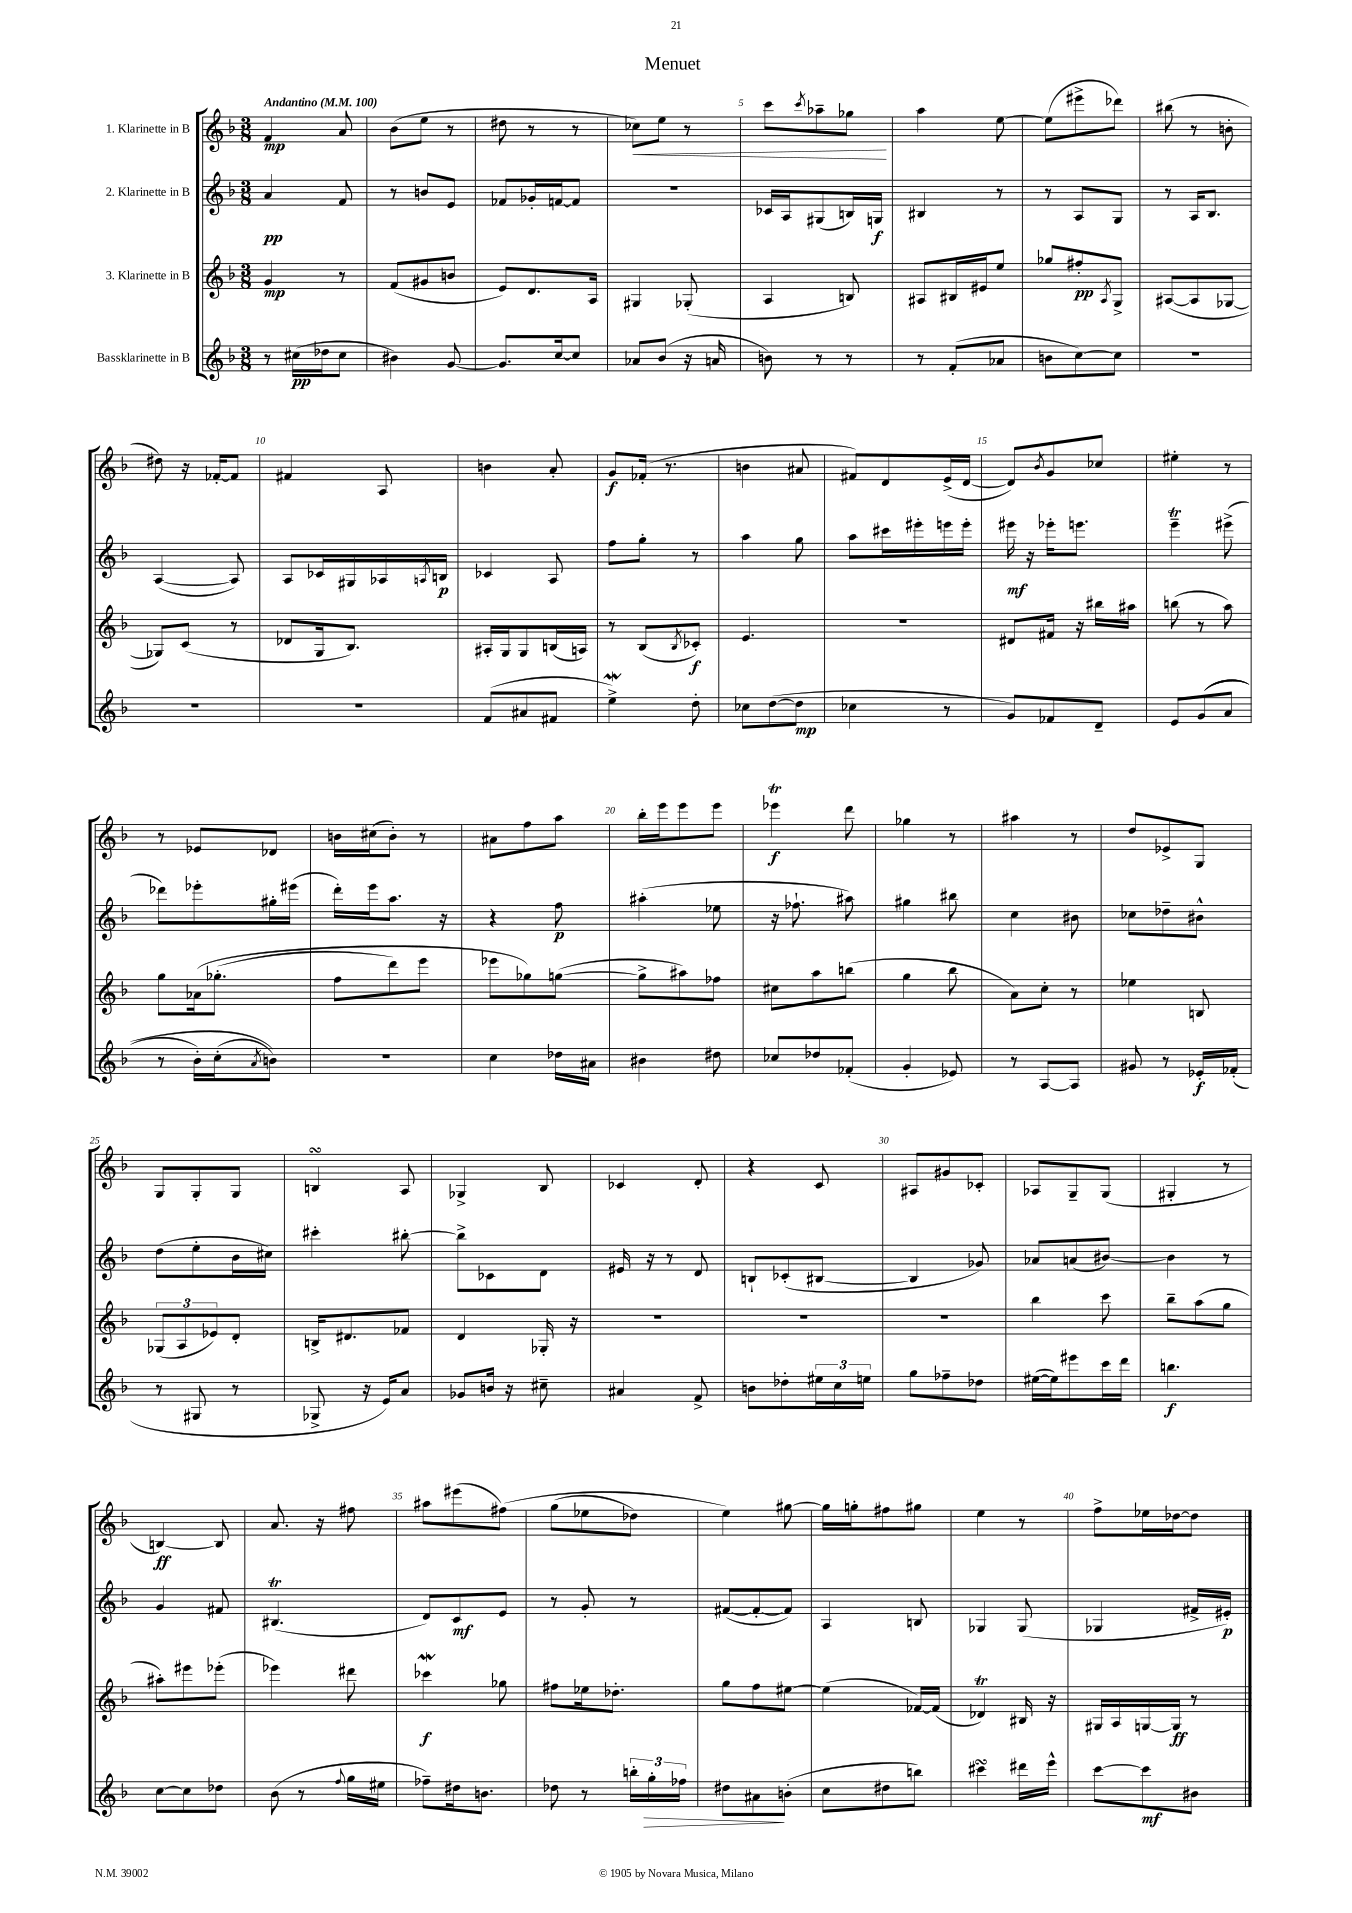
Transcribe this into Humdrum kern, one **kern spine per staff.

**kern	**dynam	**kern	**dynam	**kern	**dynam	**kern	**dynam
*part4	*part4	*part3	*part3	*part2	*part2	*part1	*part1
*staff4	*staff4	*staff3	*staff3	*staff2	*staff2	*staff1	*staff1
*I"Bassklarinette in B	*	*I"3. Klarinette in B	*	*I"2. Klarinette in B	*	*I"1. Klarinette in B	*
*clefG2	*	*clefG2	*	*clefG2	*	*clefG2	*
*k[b-]	*	*k[b-]	*	*k[b-]	*	*k[b-]	*
*M3/8	*	*M3/8	*	*M3/8	*	*M3/8	*
*MM100	*	*MM100	*	*MM100	*	*MM100	*
=1	=1	=1	=1	=1	=1	=1	=1
!	!	!	!	!	!	!LO:TX:a:B:t=Andantino	!
8r	.	4g/	mp	4a/	pp	4f/	mp
(16cc#X\LL	pp	.	.	.	.	.	.
16dd-X\J	.	.	.	.	.	.	.
8cc#\J	.	8r	.	8f/	.	8a/	.
=2	=2	=2	=2	=2	=2	=2	=2
4b#X\)	.	(8f/L	.	8r	.	(8b-\L	.
.	.	8g#X/	.	8bn/L	.	8ee\J	.
[8g/	.	8bn/J	.	8e/J	.	8r	.
=3	=3	=3	=3	=3	=3	=3	=3
8.g/L]	.	8e/L)	.	8f-X/L	.	8dd#X\	.
.	.	8.d/	.	16g-X'/L	.	8r	.
[16cc/k	.	.	.	[16fn/J	.	.	.
8cc/J]	.	.	.	8f/J]	.	8r	.
.	.	16A/Jk	.	.	.	.	.
=4	=4	=4	=4	=4	=4	=4	=4
!	!	!	!	!	!	!	!LO:HP:b
8a-X/L	.	4G#X/	.	4.r	.	8cc-X\L)	<
(8b-/J	.	.	.	.	.	8ee\J	.
16r	.	(8G-X'/	.	.	.	8r	.
16an/	.	.	.	.	.	.	.
=5	=5	=5	=5	=5	=5	=5	=5
8bn\)	.	4A/	.	16c-X/LL	.	8ccc\L	.
.	.	.	.	16A/J	.	.	.
.	.	.	.	.	.	8qccc/	.
8r	.	.	.	(8G#X/	.	8aa-X~\	.
8r	.	8Bn/)	.	16Bn/L)	.	8gg-X\J	.
.	.	.	.	16Gn/JJ	f	.	.
.	.	.	.	.	.	.	[
=6	=6	=6	=6	=6	=6	=6	=6
8r	.	8A#X/L	.	4B#X/	.	4aa\	.
(8f'/L	.	16B#X/L	.	.	.	.	.
.	.	16e#X/J	.	.	.	.	.
8a-X/J	.	8ee/J	.	8r	.	[8ee\	.
=7	=7	=7	=7	=7	=7	=7	=7
8bn\L	.	8gg-X/L	.	8r	.	(8ee\L]	.
[8cc\)	.	8ff#X'/	pp	8A/L	.	8eee#X^\	.
.	.	8qA/	.	.	.	.	.
8cc\J]	.	8G^/J	.	8G/J	.	8ddd-X\J)	.
=8	=8	=8	=8	=8	=8	=8	=8
4.r	.	([8A#X/L	.	8r	.	(8bb#X\	.
.	.	8A#/]	.	16A/KL	.	8r	.
.	.	.	.	8.B-/J	.	.	.
.	.	[8G-X/J	.	.	.	8bn'\	.
!!LO:LB:g=z
=9	=9	=9	=9	=9	=9	=9	=9
4.r	.	8G-X/L])	.	([4A/	.	8dd#X\)	.
.	.	(8c/J	.	.	.	16r	.
.	.	.	.	.	.	[16f-X'/KL	.
.	.	8r	.	8A/])	.	8f-/J]	.
=10	=10	=10	=10	=10	=10	=10	=10
4.r	.	8d-X/L	.	8A/L	.	4f#X/	.
.	.	16G/k	.	16c-X/L	.	.	.
.	.	8.B-/J)	.	16G#X/	.	.	.
.	.	.	.	16A-X/	.	8A/	.
.	.	.	.	8qAn/	.	.	.
.	.	.	.	16Bn/JJ	p	.	.
=11	=11	=11	=11	=11	=11	=11	=11
(8f/L	.	16A#X'/LL	.	4c-X/	.	4bn\	.
.	.	16G/J	.	.	.	.	.
8a#X/	.	8G/	.	.	.	.	.
8f#X/J	.	(16Bn/L	.	8A/	.	8a'/	.
.	.	16An/JJ)	.	.	.	.	.
=12	=12	=12	=12	=12	=12	=12	=12
4eeW^\)	.	8r	.	8ff\L	.	8g/L	f
.	.	(8B-/L	.	8gg'\J	.	(16f-X'/Jk	.
.	.	.	.	.	.	8.r	.
.	.	8qB-/	.	.	.	.	.
8dd'\	.	8c-X'/J)	f	8r	.	.	.
=13	=13	=13	=13	=13	=13	=13	=13
8cc-X\L	.	4.e/	.	4aa\	.	4bn\	.
([8dd\	.	.	.	.	.	.	.
8dd\J]	mp	.	.	8gg\	.	8a#X/	.
=14	=14	=14	=14	=14	=14	=14	=14
4cc-X\	.	4.r	.	8aa\L	.	8f#X/L)	.
.	.	.	.	16ccc#X\L	.	8d/	.
.	.	.	.	16eee#X'\	.	.	.
8r	.	.	.	16eeen\	.	(16e^/L	.
.	.	.	.	16eee'\JJ	.	[16d/JJ	.
=15	=15	=15	=15	=15	=15	=15	=15
8g/L)	.	8d#X/L	.	16eee#X\	mf	8d/L])	.
.	.	.	.	16r	.	.	.
.	.	.	.	.	.	8qb-/	.
8f-X/	.	16f#X/Jk	.	16eee-X'\KL	.	8g/	.
.	.	16r	.	8.eeen\J	.	.	.
8d~/J	.	16bb#X\LL	.	.	.	8cc-X/J	.
.	.	16aa#X\JJ	.	.	.	.	.
=16	=16	=16	=16	=16	=16	=16	=16
8e/L	.	(8bbn\	.	4eeet~\	.	4ee#X'\	.
((8g/	.	8r	.	.	.	.	.
8a/J	.	8aa\)	.	(8eee#X^\	.	8r	.
!!LO:LB:g=z
=17	=17	=17	=17	=17	=17	=17	=17
8r	.	8gg\L	.	8ddd-X\L)	.	8r	.
16b-'\LL)	.	(16a-X\k	.	8eee-X'\	.	8e-X/L	.
(16cc'\J	.	(8.gg-X'\J	.	.	.	.	.
8qa/	.	.	.	.	.	.	.
8bn\J))	.	.	.	16gg#X'\L	.	8d-X/J	.
.	.	.	.	(16eee#X\JJ	.	.	.
=18	=18	=18	=18	=18	=18	=18	=18
4.r	.	8ff\L	.	16ddd'\LL)	.	16bn\LL	.
.	.	.	.	16eee\J	.	(16cc#X\J	.
.	.	8ddd\)	.	8.aa\J	.	8b'\J)	.
.	.	8eee\J	.	.	.	8r	.
.	.	.	.	16r	.	.	.
=19	=19	=19	=19	=19	=19	=19	=19
4cc\	.	8eee-X\L	.	4r	.	8a#X\L	.
.	.	8gg-X\)	.	.	.	8ff\	.
16dd-X\LL	.	([8ggn\J	.	8ff\	p	8aa\J	.
16a#X\JJ	.	.	.	.	.	.	.
=20	=20	=20	=20	=20	=20	=20	=20
4b#X\	.	8gg^\L]	.	(4aa#X'\	.	16bb-'\LL	.
.	.	.	.	.	.	16eee\J	.
.	.	8aa#X\)	.	.	.	8eee\	.
8dd#X\	.	8ff-X\J	.	8ee-X\	.	8eee\J	.
=21	=21	=21	=21	=21	=21	=21	=21
8cc-X/L	.	8cc#X\L	.	16r	.	4eee-XT\	f
.	.	.	.	8.ff-X`\	.	.	.
8dd-X/	.	8aa\	.	.	.	.	.
(8f-X'/J	.	(8bbn\J	.	8aa#X\)	.	8ddd\	.
=22	=22	=22	=22	=22	=22	=22	=22
4g'/	.	4gg\	.	4gg#X\	.	4gg-X\	.
8e-X/)	.	8bb-\	.	8bb#X\	.	8r	.
=23	=23	=23	=23	=23	=23	=23	=23
8r	.	8a\L)	.	4cc\	.	4aa#X\	.
[8A/L	.	8cc'\J	.	.	.	.	.
8A/J]	.	8r	.	8b#X\	.	8r	.
=24	=24	=24	=24	=24	=24	=24	=24
8g#X/	.	4ee-X\	.	8cc-X\L	.	8dd/L	.
8r	.	.	.	8dd-X~\	.	8e-X^/	.
16e-X'/LL	f	8Bn/	.	8b#X^^\J	.	8G/J	.
(16f-X'/JJ	.	.	.	.	.	.	.
!!LO:LB:g=z
=25	=25	=25	=25	=25	=25	=25	=25
8r	.	(12G-X/L	.	(8dd\L	.	8G/L	.
.	.	12A/	.	.	.	.	.
8G#X/	.	.	.	8ee'\	.	8G'/	.
.	.	12e-X/)	.	.	.	.	.
8r	.	8d'/J	.	16b-\L	.	8G/J	.
.	.	.	.	16cc#X\JJ)	.	.	.
=26	=26	=26	=26	=26	=26	=26	=26
8G-X^/	.	16Bn^/KL	.	4ccc#X'\	.	4BnsSsS/	.
.	.	8.d#X/	.	.	.	.	.
16r	.	.	.	.	.	.	.
16e/KL)	.	.	.	.	.	.	.
8a/J	.	8f-X/J	.	[8bb#X'\	.	8A/	.
=27	=27	=27	=27	=27	=27	=27	=27
8g-X/L	.	4d/	.	8bb#^\L]	.	4G-X^/	.
16bn/Jk	.	.	.	8c-X\	.	.	.
16r	.	.	.	.	.	.	.
8cc#X~\	.	16G-X'/	.	8d\J	.	8B-/	.
.	.	16r	.	.	.	.	.
=28	=28	=28	=28	=28	=28	=28	=28
4a#X/	.	4.r	.	16e#X/	.	4c-X/	.
.	.	.	.	16r	.	.	.
.	.	.	.	8r	.	.	.
8f^/	.	.	.	8d/	.	8d'/	.
=29	=29	=29	=29	=29	=29	=29	=29
8bn\L	.	4.r	.	8Bn`/L	.	4r	.
8dd-X'\	.	.	.	(8c-X'/	.	.	.
24ee#X\L	.	.	.	[8B#X/J	.	8c/	.
24cc\	.	.	.	.	.	.	.
24een\JJ	.	.	.	.	.	.	.
=30	=30	=30	=30	=30	=30	=30	=30
8gg\L	.	4.r	.	4B#/]	.	8A#X/L	.
8ff-X~\	.	.	.	.	.	8g#X/	.
8dd-X\J	.	.	.	8g-X/)	.	8c-X'/J	.
=31	=31	=31	=31	=31	=31	=31	=31
([16ee#X\LL	.	4bb-\	.	8a-X/L	.	8A-X/L	.
16ee#\J])	.	.	.	.	.	.	.
8eee#X\	.	.	.	(8an/	.	8G~/	.
16ccc\L	.	8ccc\	.	[8b#X/J)	.	(8G/J	.
16ddd\JJ	.	.	.	.	.	.	.
=32	=32	=32	=32	=32	=32	=32	=32
4.bbn\	f	8bb-~\L	.	4b#\]	.	4G#X'/	.
.	.	(8aa\	.	.	.	.	.
.	.	8gg\J	.	8r	.	8r	.
!!LO:LB:g=z
=33	=33	=33	=33	=33	=33	=33	=33
[8cc\L	.	8aa#X'\L)	.	4g/	.	[4Bn/)	ff
8cc\]	.	8eee#X\	.	.	.	.	.
8dd-X\J	.	(8eee-X'\J	.	8f#X/	.	8B/]	.
=34	=34	=34	=34	=34	=34	=34	=34
(8b-\	.	4eee-X\)	.	(4.B#Xt/	.	8.a/	.
8r	.	.	.	.	.	.	.
.	.	.	.	.	.	16r	.
8qqff/	.	.	.	.	.	.	.
16gg\LL	.	8ddd#X\	.	.	.	8ff#X\	.
16ee#X\JJ	.	.	.	.	.	.	.
=35	=35	=35	=35	=35	=35	=35	=35
8ff-X~\L)	.	4ccc-Xw\	f	8d/L)	.	8aa#X\L	.
16dd#X\k	.	.	.	8c/	mf	(8eee#X\	.
8.bn\J	.	.	.	.	.	.	.
.	.	8gg-X\	.	8e/J	.	(8ff#X\J)	.
=36	=36	=36	=36	=36	=36	=36	=36
8dd-X\	.	8ff#X\L	.	8r	.	(8gg\L	.
8r	.	16ee-X\k	.	8g'/	.	8ee-X\	.
.	.	8.dd-X'\J	.	.	.	.	.
24bbn'\LL	.	.	.	8r	.	8dd-X\J)	.
!	!LO:HP:b	!	!	!	!	!	!
24gg'\	>	.	.	.	.	.	.
24ff-X\JJ	.	.	.	.	.	.	.
=37	=37	=37	=37	=37	=37	=37	=37
8dd#X\L	.	8gg\L	.	([8f#X/L	.	4ee\)	.
8a#X\	.	8ff\	.	8f#'/_	.	.	.
(8bn'\J	]	[8ee#X\J	.	8f#/J])	.	[8gg#X\	.
=38	=38	=38	=38	=38	=38	=38	=38
8cc\L	.	(4ee#\]	.	4A/	.	16gg#\LL]	.
.	.	.	.	.	.	16ggn'\J	.
8dd#X\	.	.	.	.	.	8ff#X\	.
8bbn\J)	.	[16f-X/LL)	.	8Bn/	.	8gg#X\J	.
.	.	(16f-/JJ]	.	.	.	.	.
=39	=39	=39	=39	=39	=39	=39	=39
4ccc#XsSsS\	.	4d-XT/)	.	4G-X/	.	4ee\	.
16ddd#X\LL	.	16B#X/	.	(8G-/	.	8r	.
16eee^^\JJ	.	16r	.	.	.	.	.
=40	=40	=40	=40	=40	=40	=40	=40
[8ccc\L	.	16G#X/LL	.	4G-X/	.	8ff^\L	.
.	.	16A/	.	.	.	.	.
8ccc\]	mf	[16Gn/	.	.	.	16ee-X\L	.
.	.	16G/JJ]	ff	.	.	[16dd-X\J	.
8b#X\J	.	8r	.	16f#X^/LL	.	8dd-\J]	.
.	.	.	.	16e#X'/JJ)	p	.	.
==	==	==	==	==	==	==	==
*-	*-	*-	*-	*-	*-	*-	*-
